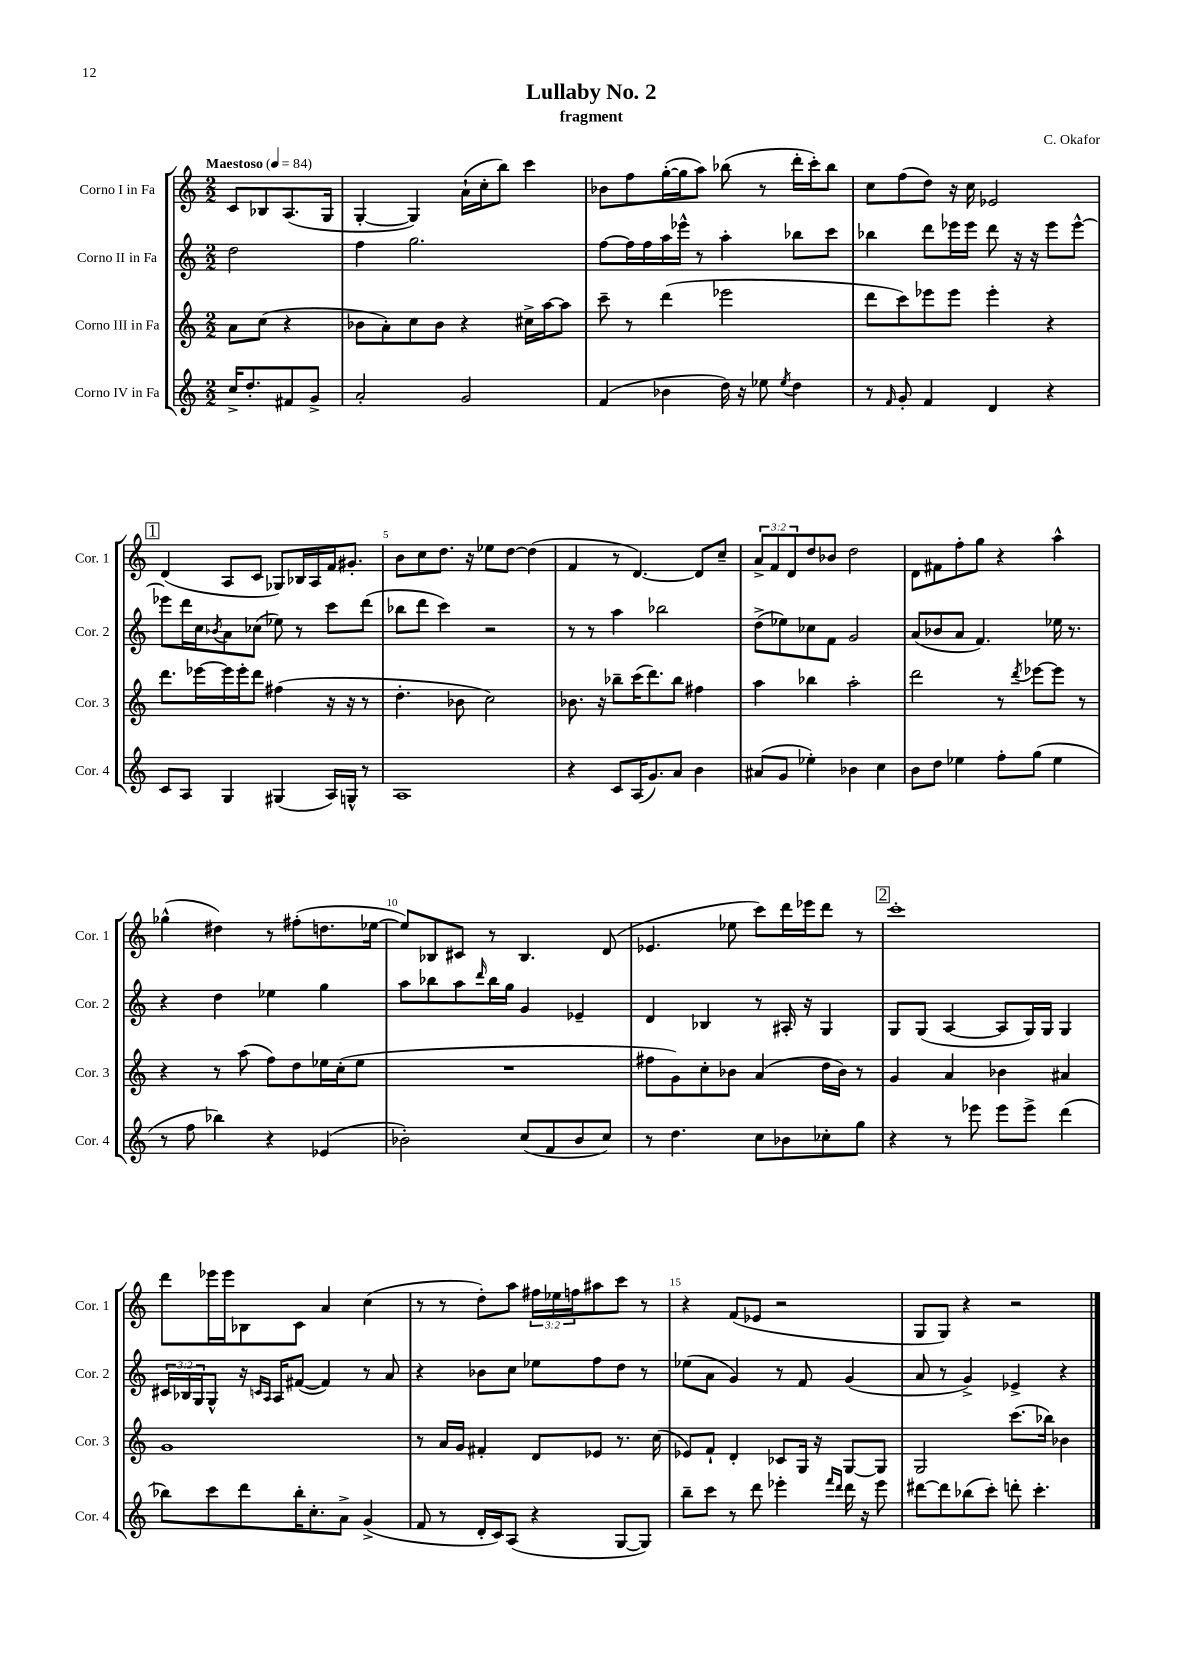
\header { title = "Lullaby No. 2" composer = "C. Okafor" subtitle = "fragment" }
<<
\new StaffGroup <<
\new Staff = "s0" \with { instrumentName = "Corno I in Fa" shortInstrumentName = "Cor. 1" } {
    \clef treble \key c \major \numericTimeSignature \time 2/2 \override Staff.TupletNumber.text = #tuplet-number::calc-fraction-text \partial 2 \tempo "Maestoso" 4 = 84
    c'8 bes8 a8.( g16 |
    g4~-. g4) a'16-!( c''16-. b''8) c'''4 |
    bes'8 f''8 g''16~-.( g''16 a''8) bes''8( r8 d'''16-. c'''16-.) bes''8 |
    c''8 f''8( d''8) r16 c''16 ees'2 |
    \mark \markup { \box "1" } d'4( a8 c'8 ges8) bes16 a16 f'16 gis'8.-. |
    b'8 c''8 d''8. r16 ees''8 d''8~ d''4( |
    f'4 r8 d'4.~) d'8 c''8-- |
    \tuplet 3/2 { a'8-> f'8 d'8 } d''8 bes'8 d''2 |
    d'8 fis'8 f''8-. g''8 r4 a''4-^ |
    ges''4-^( dis''4) r8 fis''8-.( d''8. ees''16~ |
    ees''8) bes8 cis'8 r8 bes4. d'8( |
    ees'4. ees''8 c'''8) d'''16 ees'''16 d'''8 r8 |
    \mark \markup { \box "2" } c'''1-. |
    d'''8 ees'''16 ees'''16 bes8 c'8 a'4 c''4( |
    r8 r8 d''8-.) a''8 \tuplet 3/2 { fis''16 ees''16 f''16 } ais''8 c'''8 r8 |
    r4 f'8( ees'8 r2 |
    g8 g8) r4 r2 \bar "|." |
}
\new Staff = "s1" \with { instrumentName = "Corno II in Fa" shortInstrumentName = "Cor. 2" } {
    \clef treble \key c \major \numericTimeSignature \time 2/2 \override Staff.TupletNumber.text = #tuplet-number::calc-fraction-text \partial 2
    d''2 |
    f''4 g''2. |
    f''8~ f''16 f''16 a''16 ees'''16-^ r8 a''4-. bes''8 c'''8 |
    bes''4 d'''8 ees'''16 ees'''16 d'''8 r16 r16 ees'''8 ees'''8~-^ |
    \mark \markup { \box "1" } ees'''8 d'''16 c''16 \acciaccatura { bes'8 } a'8 ces''8( ees''8) r8 c'''8 d'''8( |
    bes''8 d'''8 c'''4) r2 |
    r8 r8 a''4 bes''2 |
    d''8->( ees''8) ces''8 f'8 g'2 |
    a'8( bes'8 a'8 f'4.) ees''16 r8. |
    r4 d''4 ees''4 g''4 |
    a''8 bes''8 a''8 \grace { d'''16 } bes''16 g''16 g'4 ees'4-- |
    d'4 bes4 r8 ais16-. r16 g4 |
    \mark \markup { \box "2" } g8 g8( a4~ a8 g16) g16 g4 |
    \tuplet 3/2 { cis'16 bes16 g16 } g8-^ r16 \grace { c'16 a16 } a16 fis'8~( fis'4) r8 a'8 |
    r4 bes'8 c''8 ees''8 f''8 d''8 r8 |
    ees''8( a'8 g'4) r8 f'8 g'4( |
    a'8 r8 g'4->) ees'4-> r4 \bar "|." |
}
\new Staff = "s2" \with { instrumentName = "Corno III in Fa" shortInstrumentName = "Cor. 3" } {
    \clef treble \key c \major \numericTimeSignature \time 2/2 \partial 2
    a'8 c''8( r4 |
    bes'8 a'8-.) c''8 bes'8 r4 cis''16-> a''16~ a''8 |
    c'''8-- r8 d'''4( ees'''2 |
    d'''8 c'''8) ees'''8 ees'''8 ees'''4-. r4 |
    \mark \markup { \box "1" } d'''8. ees'''16~ ees'''16 ees'''16-. d'''8 fis''4( r16 r16 r8 |
    d''4.-. bes'8 c''2) |
    bes'8. r16 bes''8-- c'''16( d'''8.) bes''8 fis''4 |
    a''4 bes''4 a''2-. |
    d'''2 r8 \acciaccatura { d'''8 } ees'''8~ ees'''8 r8 |
    r4 r8 a''8( f''8) d''8 ees''16 c''16-.( ees''8 |
    R1 |
    fis''8 g'8) c''8-. bes'8 a'4( d''16 bes'16) r8 |
    \mark \markup { \box "2" } g'4 a'4 bes'4 ais'4 |
    g'1 |
    r8 a'16 g'16 fis'4-. d'8 ees'8 r8. c''16( |
    ees'8) f'8-! d'4-. ces'8 g16 r16 g8~ g8 |
    g2 c'''8.( bes''16) bes'4 \bar "|." |
}
\new Staff = "s3" \with { instrumentName = "Corno IV in Fa" shortInstrumentName = "Cor. 4" } {
    \clef treble \key c \major \numericTimeSignature \time 2/2 \partial 2
    c''16-> d''8.-. fis'8 g'8-> |
    a'2-. g'2 |
    f'4( bes'4 d''16) r16 ees''8 \acciaccatura { ees''8 } d''4 |
    r8 \grace { f'16 } g'8-. f'4 d'4 r4 |
    \mark \markup { \box "1" } c'8 a8 g4 gis4( a16) g16-^ r8 |
    a1 |
    r4 c'8 a16( g'8.) a'8 b'4 |
    ais'8( g'8 ees''4-.) bes'4 c''4 |
    b'8 d''8 ees''4 f''8-. g''8( ees''4 |
    r8 f''8 bes''4) r4 ees'4( |
    bes'2-.) c''8( f'8 bes'8 c''8) |
    r8 d''4. c''8 bes'8 ces''8-. g''8 |
    \mark \markup { \box "2" } r4 r8 ees'''8 ees'''8 ees'''8-> d'''4( |
    bes''8) c'''8 d'''8 bes''16-. c''8.-. a'8-> g'4->( |
    f'8 r8 d'16-. c'16) a8( r4 g8~ g8) |
    b''8-- c'''8 r8 d'''8 ees'''4-. \grace { f'''16 d'''16 } d'''16 r16 ees'''8 |
    dis'''8~ dis'''8 bes''8( c'''8-.) d'''8-. c'''4.-. \bar "|." |
}
>>
>>
\layout { \context { \Score \override BarNumber.break-visibility = ##(#f #t #t) barNumberVisibility = #(every-nth-bar-number-visible 5) } }
